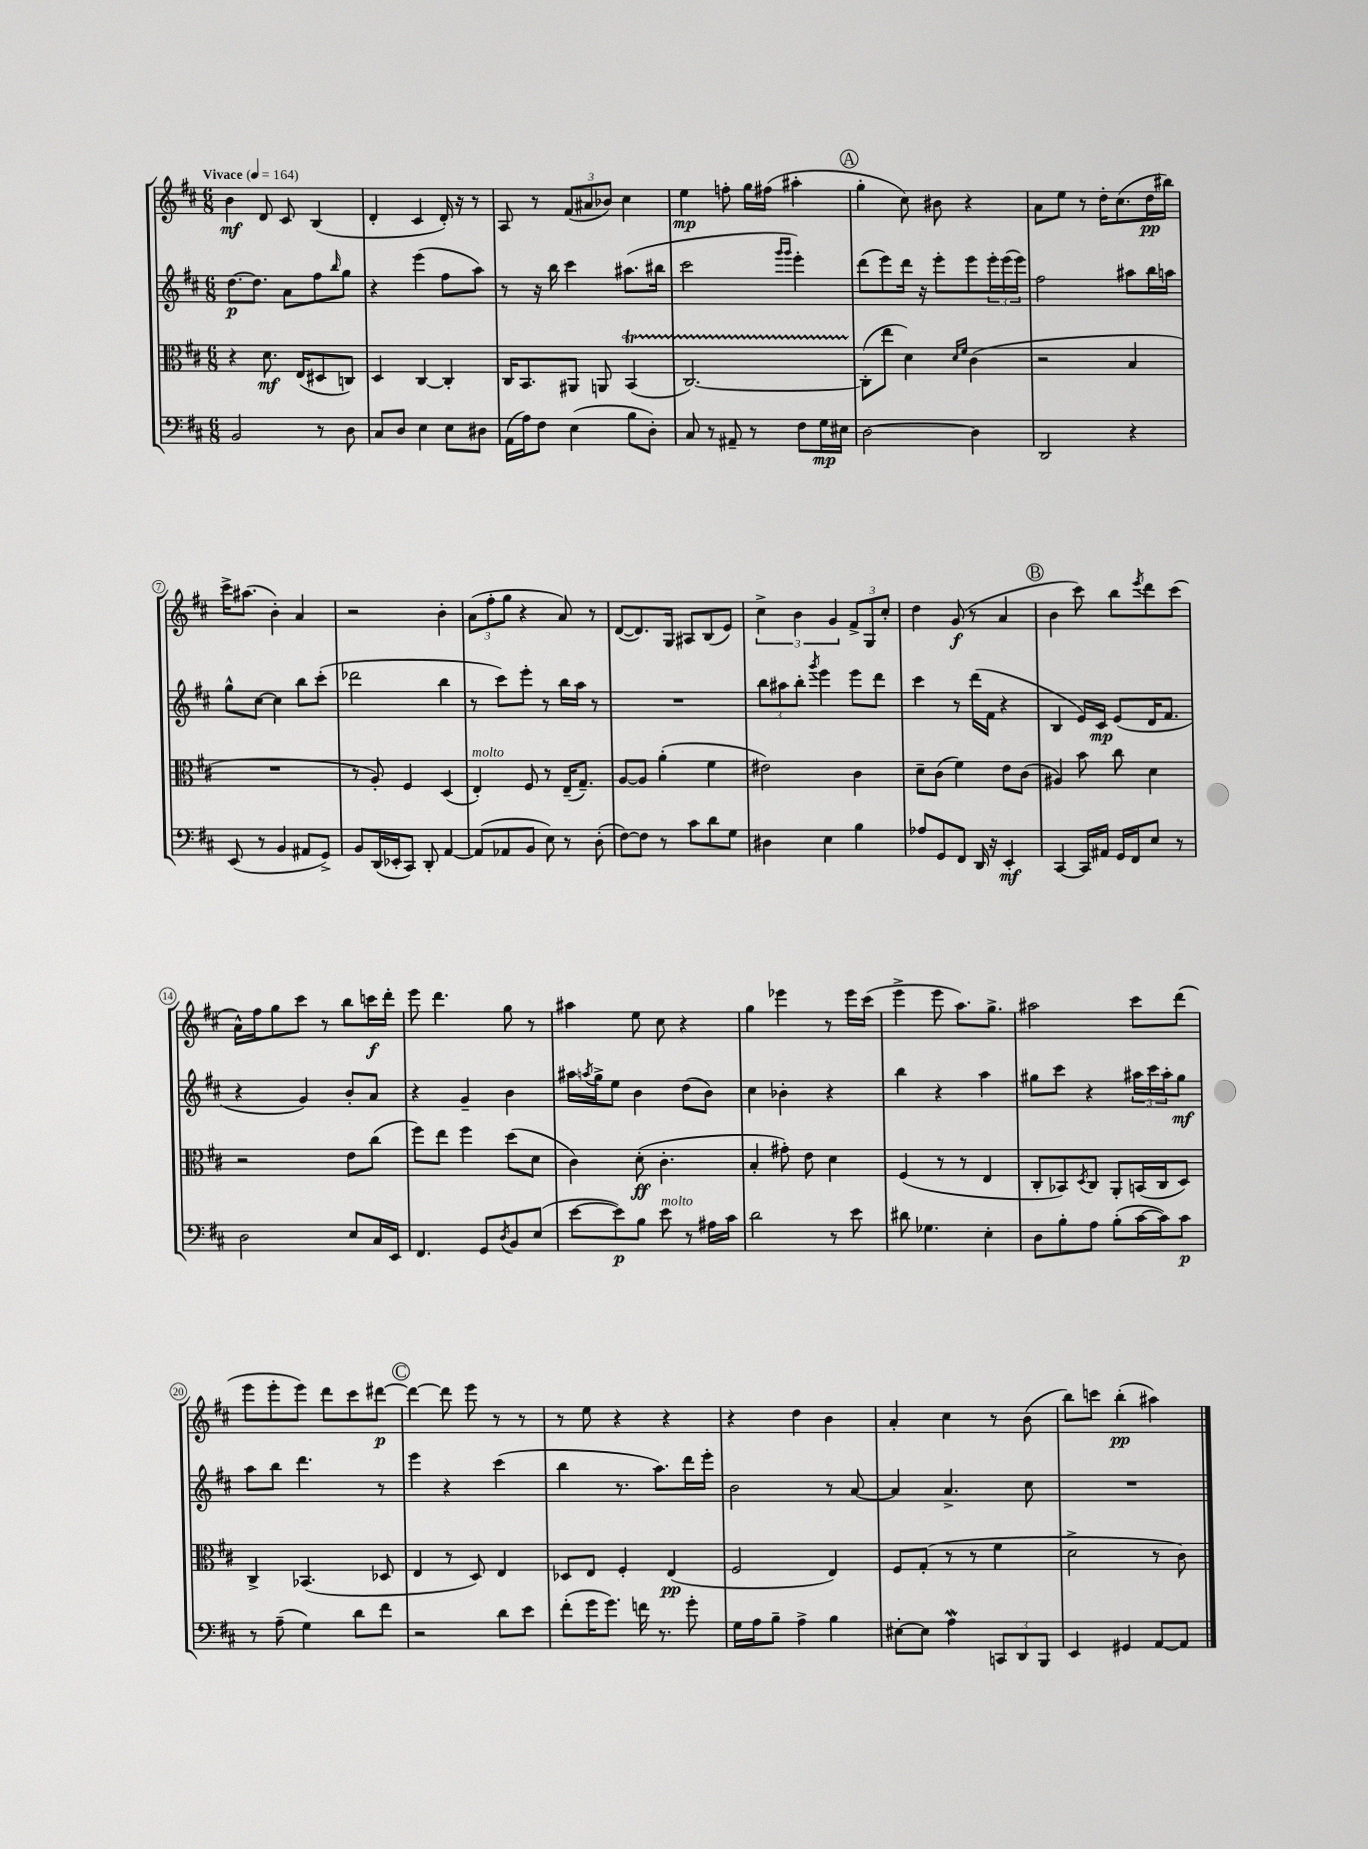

**kern	**kern	**kern	**kern
*staff4	*staff3	*staff2	*staff1
*clefF4	*clefC3	*clefG2	*clefG2
*k[f#c#]	*k[f#c#]	*k[f#c#]	*k[f#c#]
*M6/8	*M6/8	*M6/8	*M6/8
*MM164	*MM164	*MM164	*MM164
2BB	4r	[8.dd	4b
.	.	8.dd]	.
.	8.d	.	8d
.	.	8a	8c#
.	(16E	.	.
8r	8D#	8ff#	(4B
.	.	16qqbb	.
8D	8C)	8gg	.
=	=	=	=
8C#	4D	4r	4d'
8D	.	.	.
4E	[4C#	(4eee	4c#
8E	4C#']	8ff#	16d')
.	.	.	16r
8D#	.	8aa)	8r
=	=	=	=
(16AA	16C#	8r	8A
16A)	8.BB	.	.
8F#	.	16r	8r
.	.	16bb	.
(4E	8AA#	4ccc#	(12f#
.	.	.	12a#
.	8AA	.	.
.	.	.	12b-)
8B	(4BB	(8.aa#	4cc#
8D')	.	.	.
.	.	16bb#	.
=	=	=	=
8C#	[2.C#)	2ccc#	4ee
8r	.	.	.
8AA#~	.	.	8ff'
8r	.	.	16gg
.	.	.	(16ff#
.	.	16qqggg	.
.	.	16qqggg	.
8F#	.	4eee')	4aa#'
16G	.	.	.
16E#	.	.	.
=	=	=	=
[2D	(8C#']	(8ddd	4gg'
.	8ee	8eee)	.
.	4d)	16ddd	8cc#)
.	.	16r	.
.	.	8eee'	8b#
.	16qqd	.	.
.	16qqf#	.	.
4D]	(4c#	8eee	4r
.	.	24eee'	.
.	.	(24eee	.
.	.	24eee)	.
=	=	=	=
2DD	2r	2ff#	8a
.	.	.	8ee
.	.	.	8r
.	.	.	16dd'
.	.	.	(8.cc#
4r	4B	8aa#	.
.	.	16bb	16dd
.	.	16aa	16bb#)
=	=	=	=
(8EE	2.r	8gg^^	16ccc#^
.	.	.	(8.aa#
8r	.	[8cc#	.
4BB	.	4cc#]	4b')
8AA#	.	8bb	4a
8GG^)	.	(8ccc#'	.
=	=	=	=
8BB	8r	2ddd-	2r
(16DD	8A')	.	.
16EE-'	.	.	.
8CC#)	4F#	.	.
8DD'	.	.	.
[4AA	(4D	4bb	4b'
=	=	=	=
(8AA]	4E')	8r	(12a
.	.	.	12ff#'
8AA-	.	8ccc#)	.
.	.	.	12gg
8BB	8F#	8eee'	4r
8E)	8r	8r	.
8r	(16E~	16bb	8a)
.	8.G~)	16aa	.
(8D'	.	8r	8r
=	=	=	=
[8F#)	[8A	2.r	([8d
8F#]	8A]	.	8.d])
8r	(4a'	.	.
.	.	.	16G
8c#	.	.	8A#
8d	4f#	.	(8B
8G	.	.	8e)
=	=	=	=
4D#	2e#)	12bb	6cc#^
.	.	12aa#	.
.	.	12bb'	6b
.	.	8qggg	.
4E	.	4eee	.
.	.	.	6g
4B	4c#	8eee	12f#^
.	.	.	12G
.	.	8ddd	.
.	.	.	12cc#'
=	=	=	=
8A-	8d~	4ccc#	4dd
8GG	(8c#	.	.
8FF#	4f#)	8r	(8g
16DD	.	(16ddd	8r
16r	.	16f#	.
4EE'	8e	4r	4a
.	(8c#	.	.
=	=	=	=
[4CC#	4A#)	4B	4b
16CC#]	8b	16e)	8ccc#)
16AA#	.	16c#	.
16GG	8cc#	(8e	8bb
16FF#	.	.	.
.	.	.	8qeee
8E	4d	16d	8ddd
.	.	8.f#	.
8r	.	.	(8ccc#
=	=	=	=
2D	2r	4r	16a^^)
.	.	.	16ff#
.	.	.	8gg
.	.	4g)	8ccc#
.	.	.	8r
8E	8e	8b'	8bb
16C#	(8cc#	8a	16ccc
16EE	.	.	16ddd'
=	=	=	=
4.FF#	8ff#)	4r	8eee
.	8ee	.	4.ddd
.	4ff#	4g~	.
8GG	.	.	.
8qD	.	.	.
8BB	(8dd	4b	8gg
(8E	8d	.	8r
=	=	=	=
[8e	4c#)	16aa#	4aa#
.	.	8qaa	.
.	.	16gg^	.
8e])	.	8ee	.
8B	(8d'	4b	8ee
8e	4.c#'	.	8cc#
8r	.	(8dd	4r
16A#	.	8b)	.
16c#	.	.	.
=	=	=	=
2d	4B'	4cc#	4gg
.	8g#')	4b-'	4eee-
.	8e	.	.
8r	4d	4r	8r
8e	.	.	16eee-
.	.	.	(16ccc#
=	=	=	=
8d#	(4F#	4bb	4eee^
4.G-	.	.	.
.	8r	4r	8eee
.	8r	.	8.aa)
4E'	4E	4aa	.
.	.	.	8.gg^
=	=	=	=
8D	8C#'	8gg#	2aa#
8B'	8BB-)	8ccc#	.
.	8qD	.	.
8A	8C#	4r	.
(8B'	8AA'	.	.
[16c#	(16BB	24aa#	8ccc#
.	.	24ccc#	.
16c#])	16C#	.	.
.	.	24aa#'	.
8c#	8D)	8gg#	(8ddd
=	=	=	=
8r	4C#^	8aa	8eee
(8A~	.	8bb	8eee'
4G)	(4.BB-	4.ddd	8eee)
.	.	.	8ddd
8d	.	.	8ccc#
8f#	8D-	8r	[8ddd#
=	=	=	=
2r	4E	4eee	4ddd#_
.	8r	4r	8ddd#]
.	8D)	.	8eee
8d	4E	(4ccc#	8r
8e	.	.	8r
=	=	=	=
(8f#'	8D-	4bb	8r
16g	8E	.	8ee
8.g)	.	.	.
.	4F#'	8.r	4r
16f	.	.	.
8.r	.	8.aa)	.
.	(4E	.	4r
8g'	.	16ddd	.
.	.	16eee'	.
=	=	=	=
16G	2F#	2b	4r
16A	.	.	.
8B~	.	.	.
4A^	.	.	4dd
4B	4E)	8r	4b
.	.	[8a	.
=	=	=	=
[8E#'	8F#	4a]	4a'
8E#]	(8G'	.	.
4A	8r	4.a^	4cc#
.	8r	.	.
12CC	4f#	.	8r
12DD	.	.	.
.	.	8cc#	(8b
12BBB	.	.	.
=	=	=	=
4EE	2d^	2.r	8bb)
.	.	.	8ccc
4GG#	.	.	(4bb'
[8AA	8r	.	4aa#)
8AA]	8c#)	.	.
==	==	==	==
*-	*-	*-	*-
